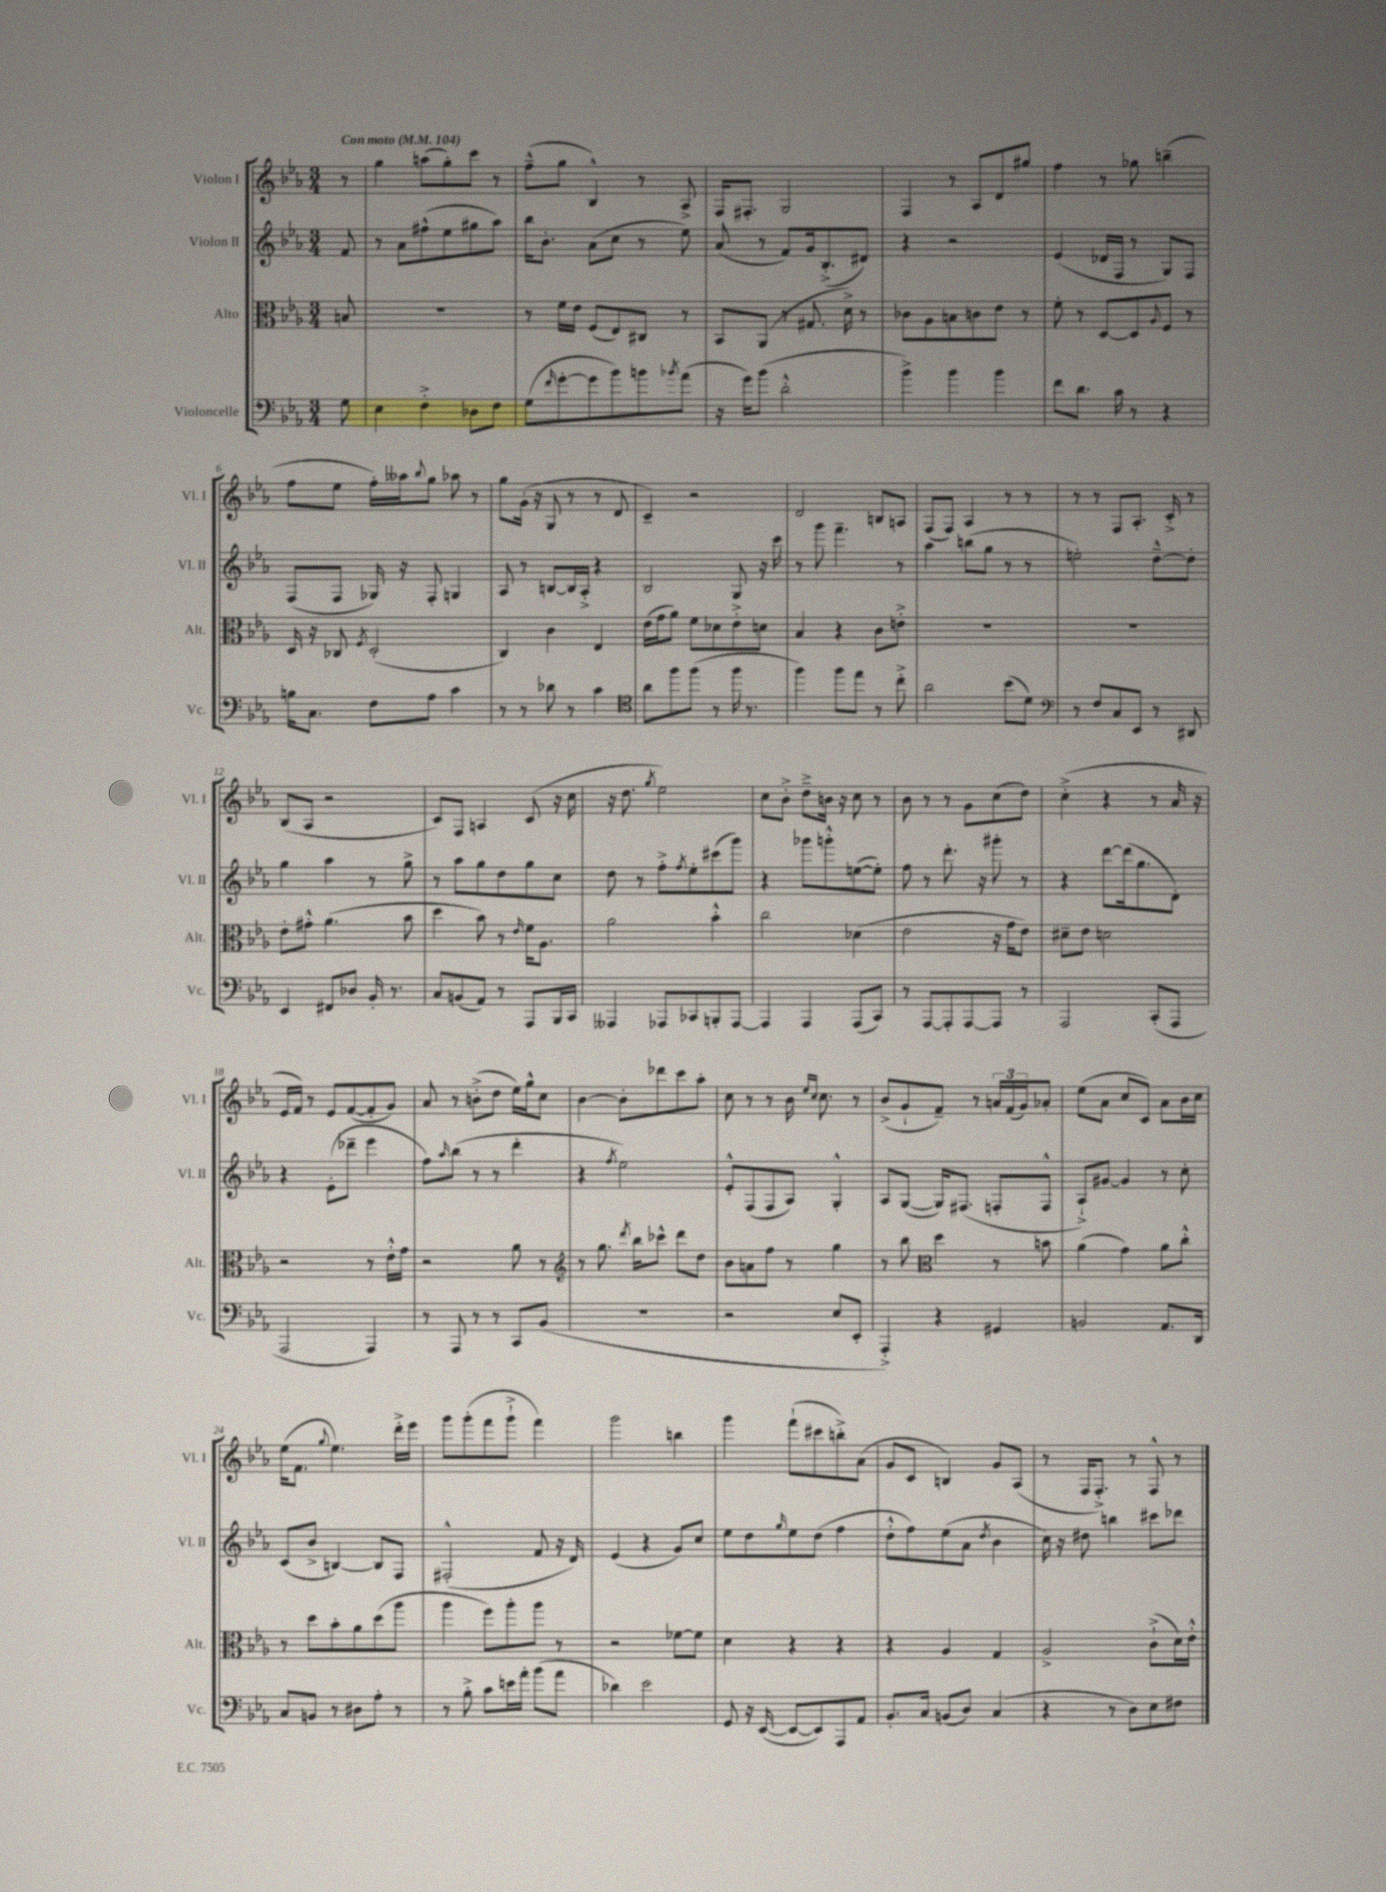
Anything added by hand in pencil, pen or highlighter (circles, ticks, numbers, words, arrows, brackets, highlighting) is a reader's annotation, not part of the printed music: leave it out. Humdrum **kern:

**kern	**kern	**kern	**kern
*part4	*part3	*part2	*part1
*staff4	*staff3	*staff2	*staff1
*I"Violoncelle	*I"Alto	*I"Violon II	*I"Violon I
*I'Vc.	*I'Alt.	*I'Vl. II	*I'Vl. I
*clefF4	*clefC3	*clefG2	*clefG2
*k[b-e-a-]	*k[b-e-a-]	*k[b-e-a-]	*k[b-e-a-]
*M3/4	*M3/4	*M3/4	*M3/4
*MM104	*MM104	*MM104	*MM104
=	=	=	=
!	!	!	!LO:TX:a:B:t=Con moto
8G\	8Bn/	8f/	8r
=1	=1	=1	=1
4E-\	2.r	8r	4gg\
.	.	8a-\L	.
4F'^\	.	(8ff#X^^\	(8aan\L
.	.	8ee-\	8gg'\)
8D-X\L	.	8gg#X\	8ccc\J
8F\J	.	8aa-\J)	8r
=2	=2	=2	=2
(8G\L	8r	16bb-\KL	(8ff~^^\L
.	.	8.b-'\J	.
16qqf/	.	.	.
[8g'\	16f\LL	.	8gg\J
.	16e-\JJ	.	.
8g\]	(8F/L	(8a-\L	4B-^^/)
8b-\)	8E-/)	8cc\J	.
8bn\	8C#X/J	8r	8r
8qb-X/	.	.	.
(8a-\J	8r	8ee-\)	8A-^/
=3	=3	=3	=3
16r	8BB-/L	(8a-/	16F/KL
16g\KL)	.	.	8.F#X'/J
(8b-\J	(8AA-/J	8r	.
2d'^^\	8r	8f/L)	2G/
.	8.G#X/	16g/k	.
.	.	(8.B-'^/	.
.	16d^\)	.	.
.	8r	8d#X/J)	.
=4	=4	=4	=4
4b-^\)	8c-X\L	4r	4F/
.	8A-\	.	.
4b-\	8Bn\	2r	8r
.	8cn\	.	8A-/L
4b-\	8e-\J	.	8d/
.	8r	.	8gg#X/J
=5	=5	=5	=5
8f\L	8f'\	(4e-/	4ff\
8.d\J	8r	.	.
.	[8D/L	16d-X/LL	8r
16c\	.	16F/JJ	.
8r	8D/]	8r	8gg-X\
.	8qqA-/	.	.
4r	8F/J	8G/L)	(4bbn~\
.	8r	8F/J	.
!!LO:LB:g=z
=6	=6	=6	=6
16Bn\KL	16D/	(8F/L	8ff\L
8.C\J	16r	.	.
.	8C-X/	8F/J	8ee-\J
.	8qF/	.	.
8F\L	(2D'/	16G-X/)	16ff'\LL)
.	.	16r	16aa--X\J
.	.	.	8qqbb-/
8A-\J	.	8F'/	8gg\J
4c\	.	4Gn/	8aa-X\
.	.	.	8r
=7	=7	=7	=7
8r	4C/)	8A-/	8gg\L
8r	.	8r	(16g'\Jk
.	.	.	16r
8d-X\	4c\	[8Bn/L	8G/
8r	.	16B/L]	8r
.	.	16A-'^/JJ	.
4c\	4E-/	4r	8r
.	.	.	8d/
=8	=8	=8	=8
*clefC4	*	*	*
8a-\L	(16e-\LL	2B-/	4c~/)
.	16g\J	.	.
8ff\	8a-\J)	.	.
(8ff\J	8f\L	.	2r
8r	8d-X\	.	.
16ff\	8e-'^\	8G/	.
8.r	.	.	.
.	8dn\J	16r	.
.	.	16ccc\	.
=9	=9	=9	=9
4ff\)	4B-/	8r	2d/
.	.	8ggg\	.
8ff\L	4r	4.fff~\	.
8ee-\J	.	.	.
8r	8c\L	.	8Bn/L
8cc'^\	8en'^\J	8r	8An/J
=10	=10	=10	=10
2a-\	2.r	4aa-\	(8F/L
.	.	.	8F/J)
.	.	(8bbn\L	4A-/
.	.	8gg\J	.
(8b-\L	.	8r	8r
8d\J)	.	8r	8r
=11	=11	=11	=11
*clefF4	*	*	*
8r	2.r	2een'\)	8r
8F/L	.	.	8r
8C/	.	.	8F/L
8EE-/J	.	.	8.A-'/J
8r	.	[8dd~^^\L	.
.	.	.	16c'^/
8DD#X/	.	8dd'\J]	8r
!!LO:LB:g=z
=12	=12	=12	=12
4EE-/	8e-'\L	4gg\	(8B-/L
.	8g#X'^^\J	.	8A-/J
8FF#X/L	(4.a-\	4aa-\	2r
8D-X/J	.	.	.
16BB-'/	.	8r	.
8.r	.	.	.
.	8b-\	8gg^\	.
=13	=13	=13	=13
8C/L	4dd\	8r	8c/L)
(8BBn/	.	8aa-\L	8F/J
8AA-/J)	8b-\)	8gg\	4An/
8r	8r	8dd\	.
.	16qqe-/	.	.
8AAA-/L	16f\KL	8gg\	(8c/
.	8.A-\J	.	.
16BBB-/L	.	8cc\J	16r
16CC/JJ	.	.	16cc\
=14	=14	=14	=14
4AAA--X/	2a-\	8dd\	16r
.	.	.	8.dd\
.	.	8r	.
.	.	.	8qgg/
8AAA-X/L	.	8ff'^\L	2ee-\)
.	.	8qff/	.
8CC-X/	.	8ee-'\	.
8BBBn'/	4b-'^^\	(8ccc#X\	.
[8AAA-/J	.	8ggg\J)	.
=15	=15	=15	=15
4AAA-/]	2cc\	4r	8cc\L
.	.	.	8b-'^\J
4AAA-/	.	8ggg-X\L	8dd~^\L
.	.	8gggn'^^\	16bn\Jk
.	.	.	16r
(8AAA-/L	(4d-X\	([8een\	8cc\
8CC/J)	.	8ee'\J])	8r
=16	=16	=16	=16
8r	2e-\	8ff\	8b-\
[8AAA-/L	.	8r	8r
8AAA-'/]	.	8.ddd'\	8r
[8AAA-/	.	.	8g\L
.	.	16r	.
8AAA-/J]	16r	8ggg#X'\	(8cc\
.	16g\KL	.	.
8r	8e-\J)	8r	8dd\J)
=17	=17	=17	=17
2AAA-/	8d#X~\L	4r	(4cc'^\
.	8e-\J	.	.
.	2dn\	[8ddd\L	4r
.	.	(16ddd\k]	.
.	.	8.gg\	.
(8CC'/L	.	.	8r
8AAA-/J	.	8d'\J)	16a-/
.	.	.	16r
!!LO:LB:g=z
=18	=18	=18	=18
2AAA-/	2r	4r	16e-/LL
.	.	.	16f/JJ)
.	.	.	8r
.	.	(8e-'\L	8e-/L
.	.	8ddd-X~\J	([8f/
4AAA-/)	8r	4eee-\	8f'/]
.	16e-'^^\LL	.	8g/J)
.	16g\JJ	.	.
=19	=19	=19	=19
8r	2r	8ff\L)	8a-/
.	.	16qqaa-/	.
8AAA-/	.	(8bb-\J	8r
8r	.	8r	(8bn'^\L
8r	.	8r	8dd\J
8CC/L	8a-\	4ddd'\	16ee-\LL)
.	.	.	16gg^^\J
(8BB-/J	8r	.	8cc\J
=20	=20	=20	=20
*	*clefG2	*	*
2.r	8r	4r	[4b-\
.	8.gg\	.	.
.	.	8qff/	.
.	.	2ee-\)	8b-'\L]
.	8qddd/	.	.
.	16bb-\KL	.	.
.	8ccc-X^^\J	.	8ddd-X\
.	8ddd\L	.	8ccc\
.	8dd\J	.	8aa-'\J
=21	=21	=21	=21
2r	8b-\L	8e-'^^/L	8cc\
.	8an\	(8F/	8r
.	8ff\J	8F/	8r
.	8r	8A-/J)	16b-\
.	.	.	16qqee-/LL
.	.	.	16qqcc/JJ
.	.	.	8.cc\
8E-/L	4gg\	4G'^^/	.
8EE-'/J	.	.	8r
=22	=22	=22	=22
4AAA-'^/)	8r	8A-/L	(8b-^/L
.	8bb-\	([8G/J	8g`/
*	*clefC3	*	*
4r	4dd\	16G/KL])	8f~/J)
.	.	(8.F#X/J	.
.	.	.	8r
4GG#X/	8r	8Fn'/L	24an/LL
.	.	.	(24f/
.	.	.	24g/J)
.	8bn\	8F^^/J	8a-X'/J
=23	=23	=23	=23
2BBn/	(4a-\	8A-`^/L)	(8ee-\L
.	.	[8g#X/J	8a-\J
.	4g\)	4g#/]	8cc/L
.	.	.	8c/J)
8.AA-/L	8a-\L	8r	8a-\L
.	8cc'^^\J	8cc'\	16b-\L
16DD/Jk	.	.	16cc\JJ
!!LO:LB:g=z
=24	=24	=24	=24
8C/L	8r	(8c/L	(16ee-\KL
.	.	.	8.f\J
8BBn/J	8dd\L	8b-^/J	.
.	.	.	8qqgg/
8r	8b-'\	[4Bn/)	4.ee-\)
8D#X\L	8a-\	.	.
8A-'\J	(8dd\	8B/L]	.
8r	8aa-\J	8F/J	16ddd'^\LL
.	.	.	16eee-\JJ
=25	=25	=25	=25
8r	4aa-\	(2F#X'^^/	8ggg\L
8B-'^\	.	.	(8ggg'\
8c\L	8ff\L)	.	8fff\
16en\L	8aa-'\	.	8ggg`^\J
16a-'\JJ	.	.	.
(8b-\L	8aa-\J	8f/	4fff\)
8a-\J	8r	16r	.
.	.	16d/)	.
=26	=26	=26	=26
4d-X\)	2r	(4e-/	2ggg\
2e-\	.	4r	.
.	[8f-X\L	8g/L)	4bbn\
.	8f-\J]	8cc/J	.
=27	=27	=27	=27
8GG/	4d\	8ee-\L	4ggg\
16r	.	8dd\	.
([16EE-/	.	.	.
.	.	16qqgg/	.
8EE-/L_	4r	8ee-\	(8fff`\L
8EE-/])	.	(8dd\J	8ccc#X\
8AAA-/	4r	4ff\	8bbn'^\)
8AA-/J	.	.	(8a-\J
=28	=28	=28	=28
8.BB-'/L	4r	8dd'^^\L	8g/L
.	.	8ff\)	8c/J
16C/Jk	.	.	.
(8BBn/L	4A-/	(8ee-\	4Bn/)
8D/J)	.	8a-\J	.
.	.	8qdd/	.
(4C/	4G/	4b-\	8g/L
.	.	.	(8A-/J
=29	=29	=29	=29
4r	2A-^/	16cc\)	8r
.	.	16r	.
.	.	8dd#X\	16F/KL
.	.	.	8.F'^/J)
8r	.	4bbn\	.
8D\L)	.	.	8r
8E-\	(8c`^\L	8ccc#X\L	8F^^/
8F#X\J	16d\L)	8ddd-X\J	8r
.	16e-'^^\JJ	.	.
==	==	==	==
*-	*-	*-	*-
